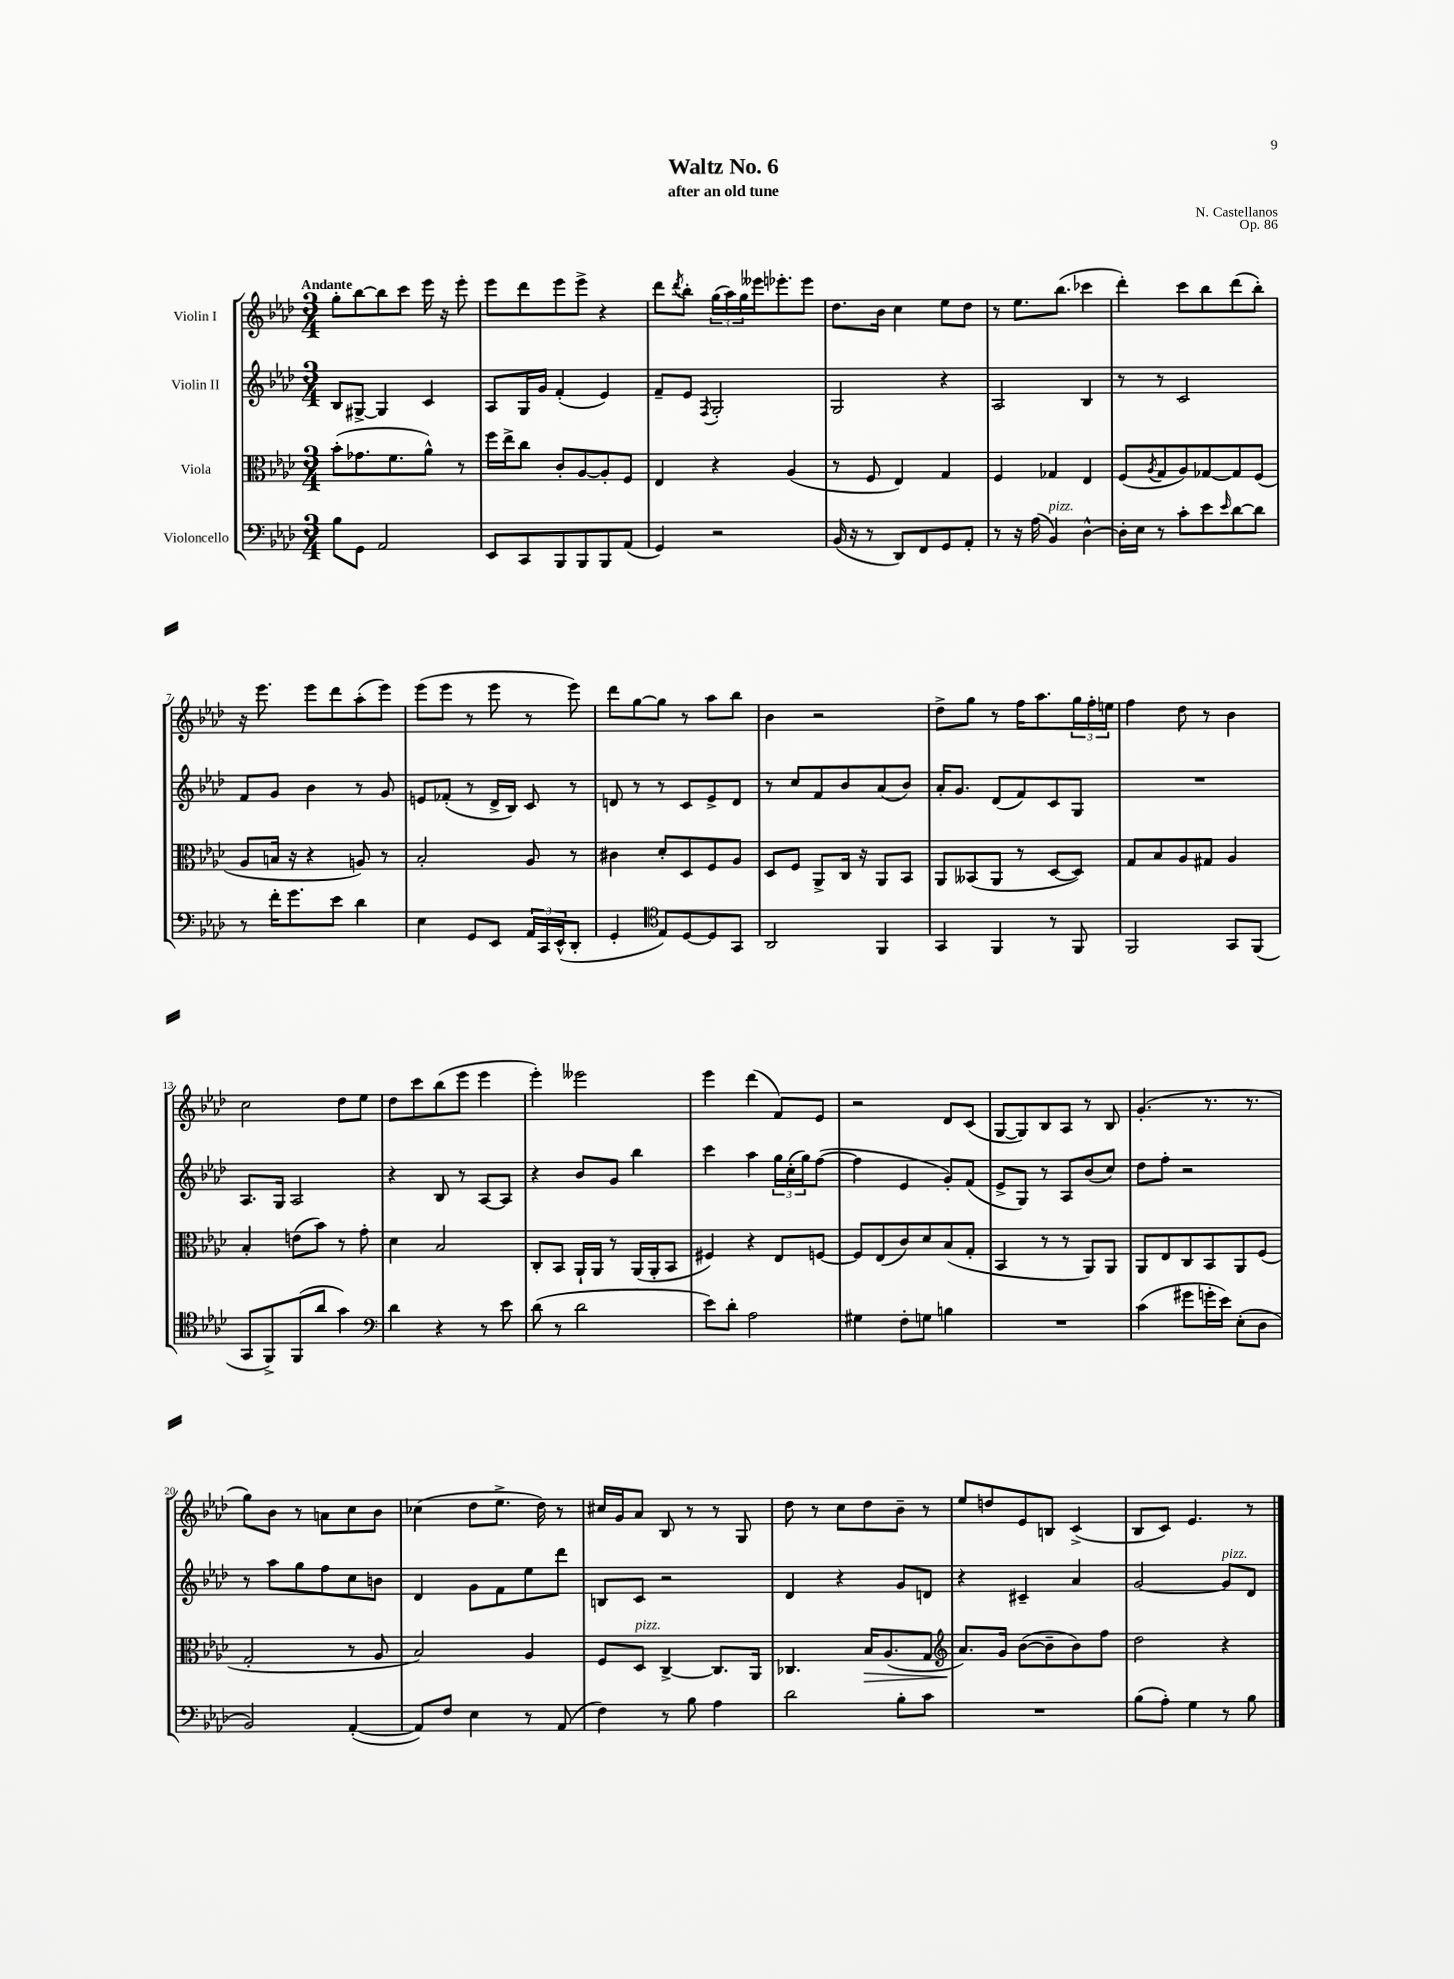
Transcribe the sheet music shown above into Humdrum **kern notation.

**kern	**kern	**kern	**kern
*staff4	*staff3	*staff2	*staff1
*clefF4	*clefC3	*clefG2	*clefG2
*k[b-e-a-d-]	*k[b-e-a-d-]	*k[b-e-a-d-]	*k[b-e-a-d-]
*M3/4	*M3/4	*M3/4	*M3/4
8B-	(8b-'	8B-	8gg'
8GG	8.g-	[8G#^	[8bb-
2AA-	.	4G#]	8bb-]
.	8.f	.	.
.	.	.	8ccc
.	8a-^^)	4c	16eee-
.	.	.	16r
.	8r	.	8eee-'
=	=	=	=
8EE-	16ff	8A-	8eee-
.	16ee-^	.	.
8CC	8cc	16G	8ddd-
.	.	16g	.
8BBB-	8c'	(4f'	8eee-
8BBB-	[8A-	.	8eee-^
8BBB-	8A-']	4e-)	4r
(8AA-	8F	.	.
=	=	=	=
4GG)	4E-	8f~	8ddd-
.	.	.	8qddd-
.	.	8e-	8bb-'
.	.	8qF	.
2r	4r	2G'	(24gg
.	.	.	24aa-)
.	.	.	24gg
.	.	.	16eee--
.	.	.	8.eee-'
.	(4A-	.	.
.	.	.	8eee-
=	=	=	=
(16BB-	8r	2G	8.dd-
16r	.	.	.
8r	8F	.	.
.	.	.	16b-
8DD-)	4E-)	.	4cc
8FF	.	.	.
8GG	4G	4r	8ee-
8AA-'	.	.	8dd-
=	=	=	=
8r	4F	2A-	8r
16r	.	.	8.ee-
(16A-	.	.	.
4BB-)	4G-	.	.
.	.	.	(8.bb-
[4D-^^	4E-	4B-	4ccc-
=	=	=	=
16D-']	(8F	8r	4ddd-')
16E-	.	.	.
.	8qA-	.	.
8r	8G	8r	.
8c'	8A-)	2c	8ccc
8e-	[8G-	.	8bb-
16qqe-	.	.	.
[8d-	8G-]	.	(8ddd-
8d-]	(8F	.	8bb-')
=	=	=	=
8r	8A-	8f	16r
.	.	.	8.eee-
16f'	16B	8g	.
8.g	16r	.	.
.	4r	4b-	8eee-
8e-	.	.	8ddd-
4d-	8A)	8r	(8aa-'
.	8r	8g	8eee-)
=	=	=	=
4E-	2B-'	8e	(8eee-
.	.	(8f-'	8eee-
8GG	.	8r	8r
8EE-	.	16d-^	8eee-
.	.	16B-)	.
24AA-	8A-	8c	8r
24CC	.	.	.
(24EE-^^	.	.	.
8DD-'	8r	8r	8eee-)
=	=	=	=
4GG'	4c#	8d	8ddd-
.	.	8r	[8gg
*clefC4	*	*	*
8E-)	8d-'	8r	8gg]
[8D-	8D-	8c	8r
8D-]	8F	8e-^	8aa-
8GG	8A-	8d	8bb-
=	=	=	=
2AA-	8D-	8r	4b-
.	8F	8cc	.
.	8AA-^	8f	2r
.	16C	8b-	.
.	16r	.	.
4FF	8AA-	(8a-	.
.	8BB-	8b-)	.
=	=	=	=
4GG	8AA-	16a-'	8dd-^
.	.	8.g	.
.	(8BB--	.	8gg
4FF	8AA-	(8d-	8r
.	8r	8f)	16ff
.	.	.	8.aa-
8r	[8D-	8c	.
8FF	8D-])	8G	24gg
.	.	.	24ff'
.	.	.	24ee
=	=	=	=
2FF	8G	2.r	4ff
.	8B-	.	.
.	8A-	.	8dd-
.	8G#	.	8r
8GG	4A-	.	4b-
(8FF	.	.	.
=	=	=	=
8GG	4B-'	8.A-	2cc
8FF^)	.	.	.
.	.	16G	.
(8FF	(8e	2A-	.
8a-	8b-)	.	.
4g)	8r	.	8dd-
.	8g'	.	8ee-
=	=	=	=
*clefF4	*	*	*
4d-	4d-	4r	8dd-
.	.	.	8ccc
4r	2B-	8B-	(8bb-
.	.	8r	8eee-
8r	.	[8A-	4eee-
8e-	.	8A-]	.
=	=	=	=
(8d-	8C'	4r	4eee-')
8r	8BB-	.	.
2d-	16AA-`	8b-	2eee--
.	16AA-	.	.
.	8r	8g	.
.	(16AA-	4bb-	.
.	16AA-'	.	.
.	8BB-	.	.
=	=	=	=
8e-)	4F#)	4ccc	4eee-
8d-'	.	.	.
2A-	4r	4aa-	(4ddd-
.	8E-	24gg	8f)
.	.	(24cc'	.
.	.	24gg)	.
.	[8F	([8ff	8e-
=	=	=	=
4G#	8F]	4ff]	2r
.	(8E-	.	.
8F'	8c)	4e-	.
8G	8d-	.	.
4B	(8B-	8g')	8d-
.	8G'	(8f	(8c
=	=	=	=
2.r	4BB-	8e-^	[8G
.	.	8G)	8G])
.	8r	8r	8B-
.	8r	8A-	8A-
.	8AA-)	(8b-	8r
.	8AA-	8cc)	8B-
=	=	=	=
(4c	8AA-	8dd-	(4.g'
.	8E-	8ff'	.
8g#	8C	2r	.
16g'	8BB-	.	8.r
16e-)	.	.	.
(8E-'	8AA-	.	.
.	.	.	8.r
8D-	(8F	.	.
=	=	=	=
2BB-)	2G'	8r	8gg)
.	.	8aa-	8b-
.	.	8gg	8r
.	.	8ff	8a
([4AA-'	8r	8cc	8cc
.	8A-	8b	8b-
=	=	=	=
8AA-])	2B-)	4d-	(4cc-
8F	.	.	.
4E-	.	8g	8dd-
.	.	8f	8.ee-^
8r	4A-	8ee-	.
.	.	.	16dd-)
(8AA-	.	8ddd-	8r
=	=	=	=
4F)	8F	8B	16cc#
.	.	.	16g
.	8D-	8c	8a-
8r	[4C^	2r	8B-
8B-	.	.	8r
4A-	8.C]	.	8r
.	.	.	8G
.	16AA-	.	.
=	=	=	=
2d-	4.C-	4d-	8dd-
.	.	.	8r
.	.	4r	8cc
.	16B-	.	8dd-
.	(8.A-	.	.
8B-'	.	8g	8b-~
8c	8G	8d	8r
=	=	=	=
*	*clefG2	*	*
2.r	8.a-)	4r	8ee-
.	.	.	8dd
.	16g	.	.
.	([8b-	4c#~	8e-
.	8b-~]	.	8B
.	8b-)	4a-	(4c^
.	8ff	.	.
=	=	=	=
(8B-	2dd-	[2g	8B-
8A-')	.	.	8c)
4G	.	.	4.e-
8r	4r	8g]	.
8B-	.	8d-	8r
==	==	==	==
*-	*-	*-	*-
